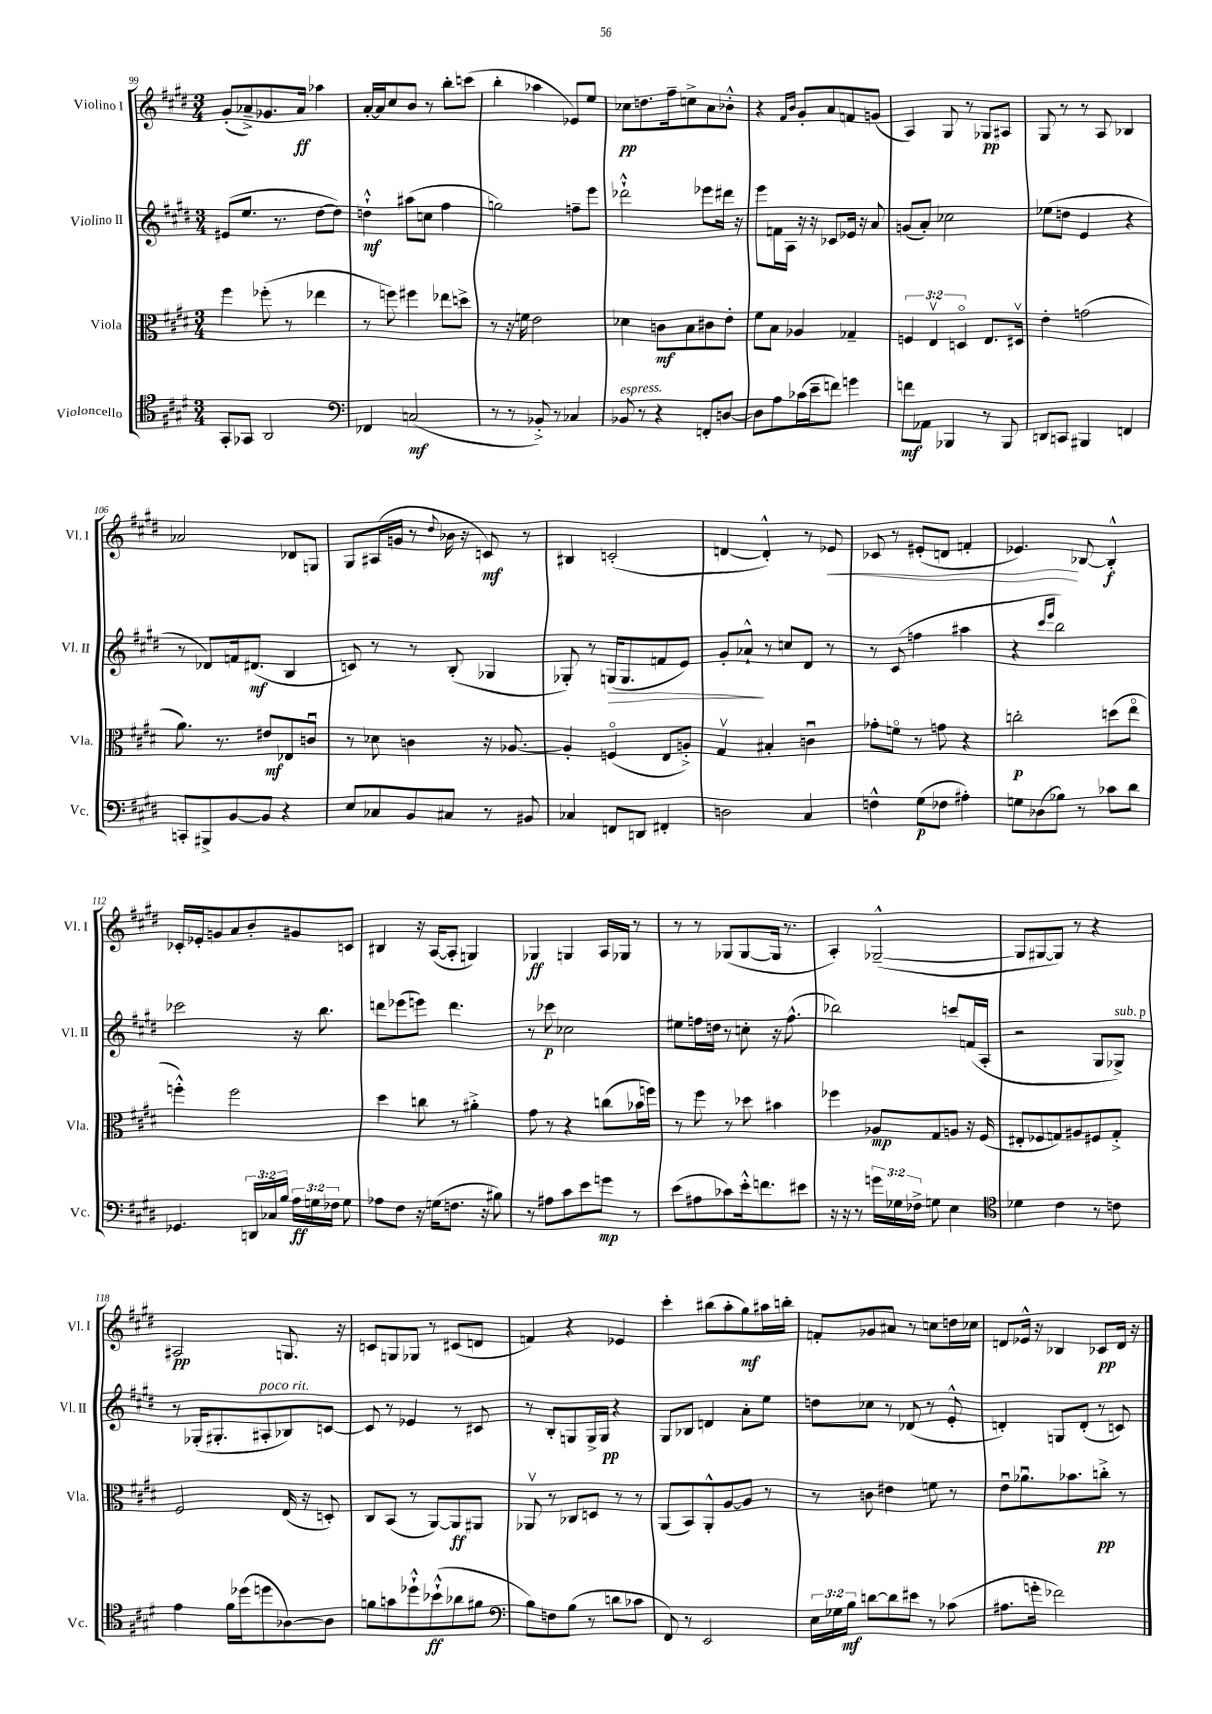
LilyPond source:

<<
\new StaffGroup <<
\new Staff = "s0" \with { instrumentName = "Violino I" shortInstrumentName = "Vl. I" } {
    \clef treble \key e \major \numericTimeSignature \time 3/4
    \autoBeamOff gis'8[-.( aes'8--->) ges'8. aes'16]\ff aes''4 |
    a'16[~-. a'16 cis''8 b'8] r8 b''8[-. c'''8]( |
    b''4-. aes''4 ees'8[) e''8] |
    ces''8[\pp d''8. fis''16-- c''8-> a'8 bes'8]-.-^ |
    r4 \grace { fis'16[ b'16] } gis'8[-. a'8 f'8 g'8]( |
    a4) gis8 r8 ges8[\pp ais8] |
    gis8 r8 r8 a8 bes4 |
    aes'2 des'8[ g8] |
    gis8[ ais16( g'16] r8 \appoggiatura { dis''8 } bes'16 r16 c'8\mf) r8 |
    bis4 c'2-.( |
    d'4~ d'4-.-^) r8 ees'8\< |
    ces'8 r8 eis'8[-.( d'8] f'4-. |
    ees'4.\!) bes8~ bes4-.-^\f |
    ces'16[-. ees'16-. g'8 a'8 b'8-. gis'8 c'8] |
    bis4 r16 a16[~( a8]-. g4) |
    ges4\ff g4 a16[ ges16] r8 |
    r8 r8 ges8[( ges8~ ges16] r8. |
    a4-.) ges2~---^( |
    ges8[ gis8~ gis8]) r8 r4 |
    ais2\pp g8. r16 |
    c'8[ g8 ges8] r8 cis'8[( d'8] |
    f'4) r4 ees'4 |
    cis'''4-. bis''8[( a''8-. gis''8\mf) ais''16 b''16]-. |
    f'8[-. ges'8 ais'8] r8 c''8[ d''16 ces''16] |
    d'8[ ees'16]-^ r16 bes4 ces'8[\pp d'16] r16 \bar "|." |
}
\new Staff = "s1" \with { instrumentName = "Violino II" shortInstrumentName = "Vl. II" } {
    \clef treble \key e \major \numericTimeSignature \time 3/4
    \autoBeamOff eis'8[( e''8.] r8. dis''8[~ dis''8]) |
    d''4-!-^\mf ais''8[( c''8] fis''4 |
    g''2) f''8[-- e'''8] |
    des'''2-!-^ ees'''8[ dis'''16] r16 |
    e'''8[ f'16 a16] r16 r16 ces'8[ ees'16] r16 a'8 |
    g'8[( a'8]-.) ces''2 |
    ees''8[( d''8] e'4 r4 |
    r8 des'8[) f'16 dis'8.]\mf( b4 |
    c'8) r8 r8 b8-.( ges4 |
    ges8-.) r8 g16[\>( g8. f'8 e'8]) |
    gis'8[-. aes'8]-!-^\! r8 c''8[ dis'8] r8 |
    r8 cis'8( f''4 ais''4 |
    r4 \grace { cis'''16[ e'''16] } b''2) |
    ces'''2 r16 b''8. |
    d'''8[ ees'''8( e'''8]) d'''4. |
    r8 ces'''8\p ces''2 |
    eis''8[ f''16 d''16] r8 c''8-. r16 f''8.-^( |
    bes''2) c'''8[ f'16( a16]-. |
    r2 gis8[ ges8]->^\markup { \italic "sub. p" }) |
    r8 ges16[-.( gis8.-. ais8-.^\markup { \italic "poco rit." } bes8) c'8]~ |
    c'8 r8 ees'4 r8 cis'8 |
    r8 b8[-. g8 g16-> g16]\pp r4 |
    gis8[ bes8] d'4 a'8[-. e''8] |
    d''8[ ces''8] r8 des'8( r8 e'8-.-^ |
    d'4-.) g8[ d'8]-.( r8 c'8) \bar "|." |
}
\new Staff = "s2" \with { instrumentName = "Viola" shortInstrumentName = "Vla." } {
    \clef alto \key e \major \numericTimeSignature \time 3/4 \override Staff.TupletNumber.text = #tuplet-number::calc-fraction-text
    \autoBeamOff fis''4 fes''8-.( r8 ees''4 |
    r8 f''8) fis''4 ees''8[ d''8]-> |
    r8 r16 f'16 e'2 |
    des'4 c'8[\mf b8 cis'8 e'8]-. |
    fis'8[ b8] aes4 ges4-- |
    \tuplet 3/2 { f4 e4\upbow d4\flageolet } e8.[ dis16]\upbow |
    e'4-. g'2( |
    a'8.) r8. eis'8[\mf ees8 c'8]\downbow |
    r8 des'8 c'4 r16 aes8.~ |
    aes4-. f4\flageolet( e8[ a8]-.->) |
    gis4\upbow bis4-. c'4\downbow |
    ges'8[-. f'8]\flageolet r8 g'8 r4 |
    c''2-.\p d''8[( e''8]\flageolet |
    f''4-.-^) f''2 |
    dis''4 c''8 r8 ais'4-.-> |
    gis'8 r8 r4 c''8[( bes'16 f''16]) |
    r8 fis''8 r8 des''8 bis'4 |
    fes''4 aes8[\mp gis8 a8] r16 fis16( |
    eis8[-. fes8 g8) ais8 fis8 g8]-.-> |
    fis2 e16( r16 d8-.) |
    cis8[ b,8]( r8 a,8[~) a,8\ff ais,8] |
    aes,8\upbow r8 ces8[ d8] r8 r8 |
    a,8[( b,8) a,8-.-^ a8~ a8] r8 |
    r8 c'8 eis'4 f'8 r8 |
    e'8[\downbow aes'8.\downbow bes'8. c''8]-.->\pp r8 \bar "|." |
}
\new Staff = "s3" \with { instrumentName = "Violoncello" shortInstrumentName = "Vc." } {
    \clef tenor \key e \major \numericTimeSignature \time 3/4 \override Staff.TupletNumber.text = #tuplet-number::calc-fraction-text
    \autoBeamOff gis,8[-. ges,8] a,2 |
    \clef bass fes,4 c2\mf( |
    r8 r8 bes,8-.->) r8 ces4 |
    bes,8^\markup { \italic "espress." } r8 r4 f,8[-. d8]~ |
    d8[ a8 ces'16( e'16-- f'8]) g'4 |
    f'8[\mf aes,8] bes,,4 r8 bes,,8 |
    d,8[ c,8] bis,,4 f,4 |
    c,8[-. bis,,8-> b,8~ b,8] r4 |
    e8[ ces8 b,8 cis8] r8 bis,8 |
    ces4 f,8[ d,8] fis,4-. |
    d2 cis4 |
    f4-^ gis8[\p( fes8] ais4-.) |
    g8[ des8( bes8]) r8 ces'8[ dis'8] |
    ges,4. \tuplet 3/2 { d,16[ ces16 b16] } \tuplet 3/2 { a16[\ff g16 fes16] } g8 |
    aes8[ fis8] r16 g16[( f8.] r16 bis8) |
    r8 ais8[ cis'8 e'8 g'8]\mp r8 |
    e'8[( ais8 ces'8) e'16-.-^ f'8. eis'8] |
    r16 r16 r8 \tuplet 3/2 { g'16[ ges16 fes16]-> } g8 e4 |
    \clef tenor des'4 cis'4 r8 c'8 |
    e'4 fis'16[ des''16( d''8 aes8~) aes8] |
    f'8[ g'8 des''8-!-^ bes'8-!-^\ff( aes'8 fis'8] |
    \clef bass b8[) f8 b8]( r8 d'8[ ces'8] |
    fis,8) r8 e,2 |
    \tuplet 3/2 { e16[ ges16 b16]\mf } d'8[~ d'8 eis'8] r8 ces'8( |
    ais8.[ g'16]-. fes'2) \bar "|." |
}
>>
>>
\layout { \context { \Score currentBarNumber = #99 } }
